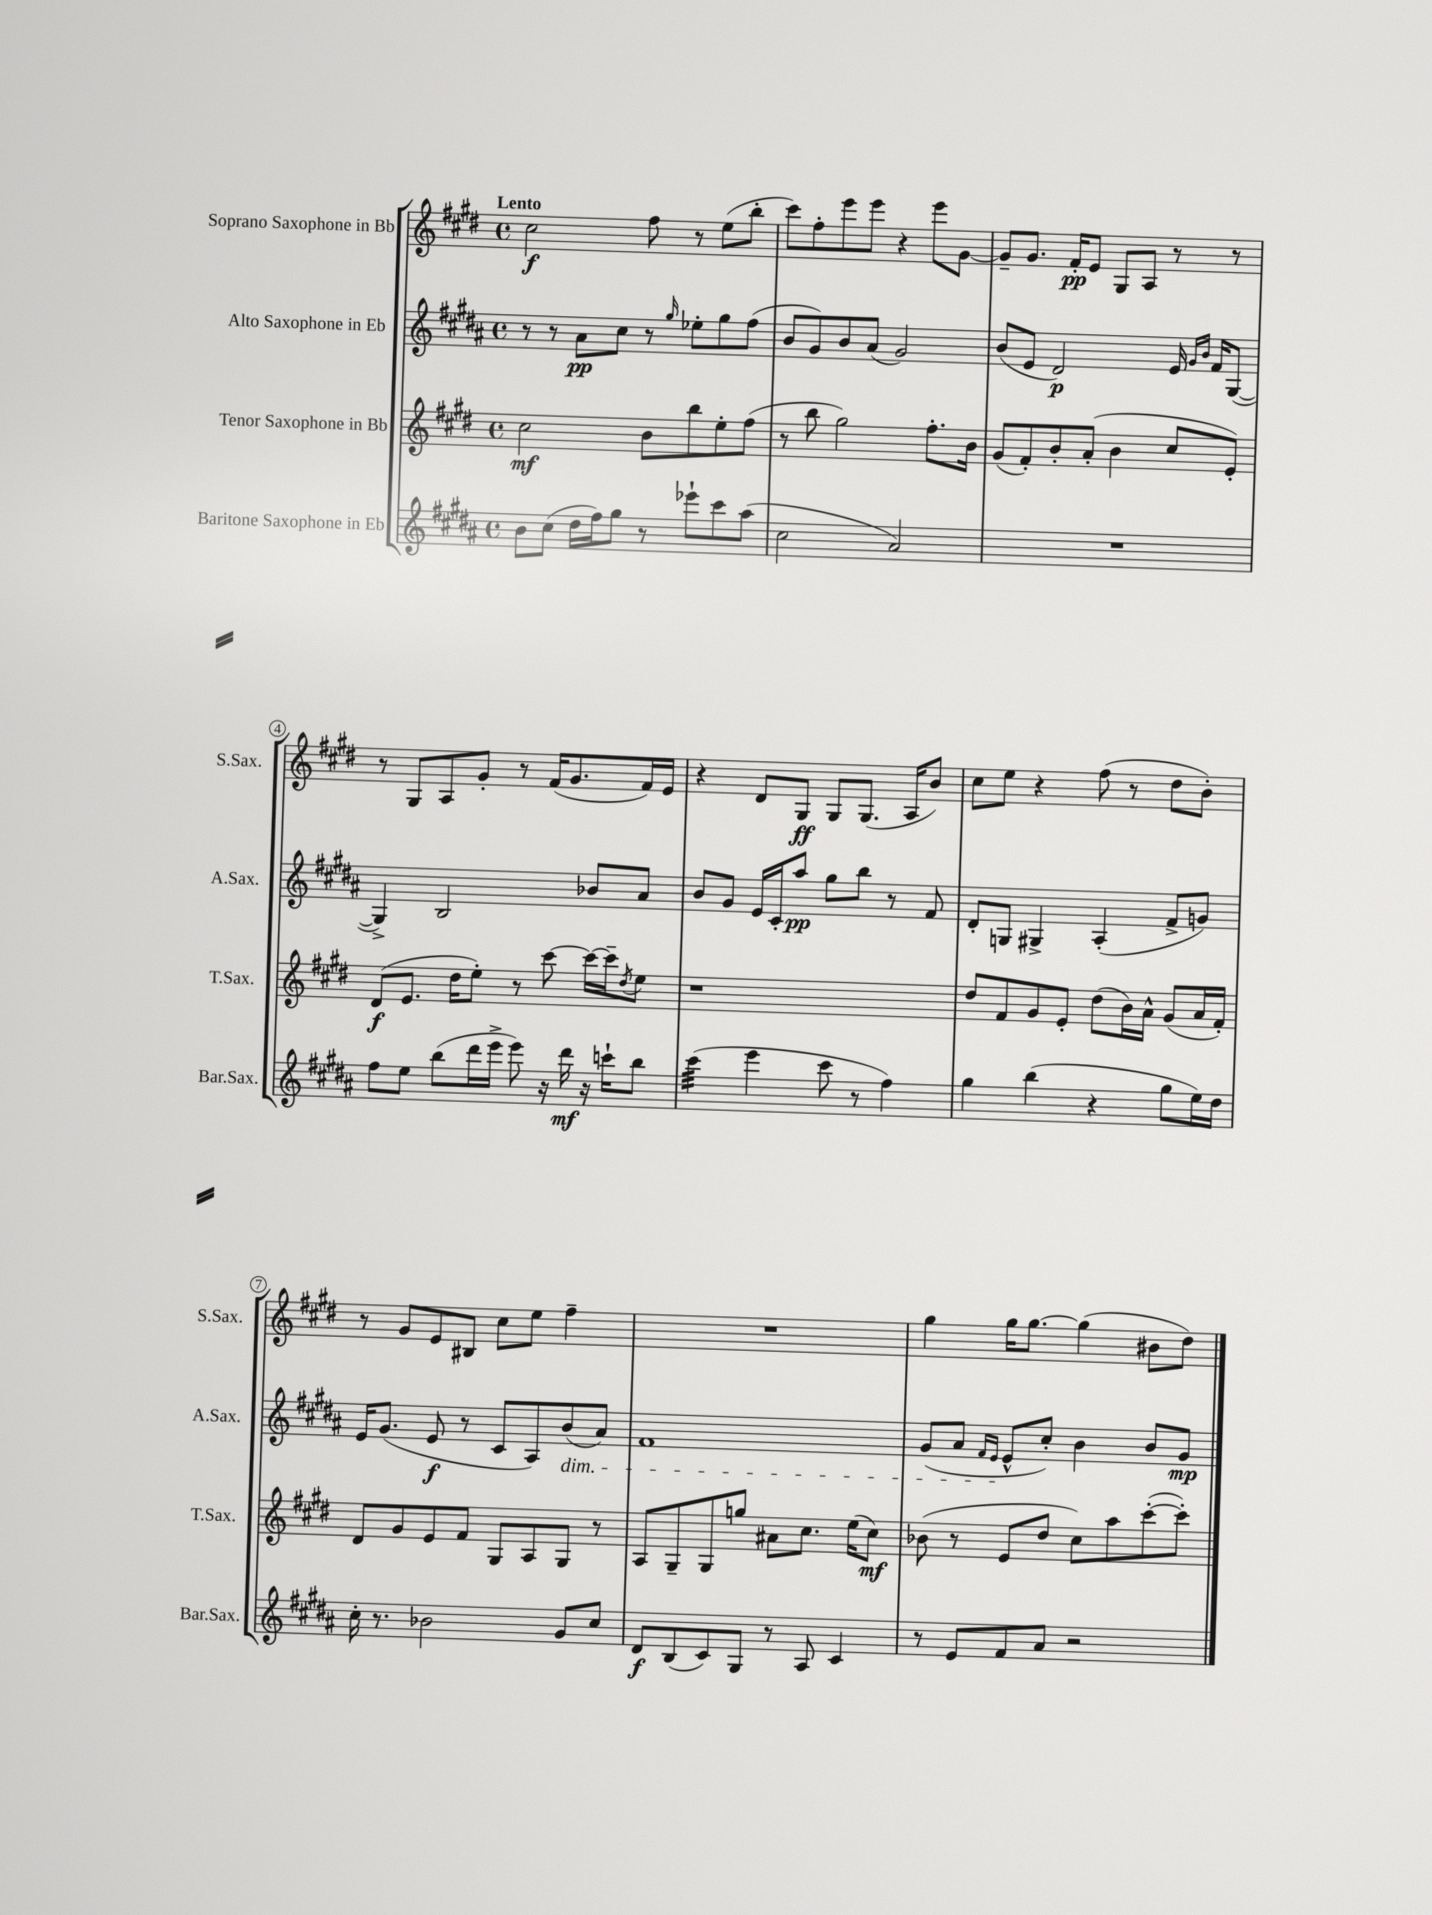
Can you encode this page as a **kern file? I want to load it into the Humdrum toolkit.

**kern	**kern	**kern	**kern
*staff4	*staff3	*staff2	*staff1
*clefG2	*clefG2	*clefG2	*clefG2
*k[f#c#g#d#a#]	*k[f#c#g#d#]	*k[f#c#g#d#a#]	*k[f#c#g#d#]
*M4/4	*M4/4	*M4/4	*M4/4
*met(c)	*met(c)	*met(c)	*met(c)
8b	2cc#	8r	2cc#
(8cc#	.	8r	.
16dd#	.	8a#	.
16ff#)	.	.	.
8gg#	.	8cc#	.
8r	8b	8r	8ff#
.	.	16qqgg#	.
8eee-`	8bb	8ee-'	8r
8ccc#	8ee'	8gg#	(8ee
(8aa#	(8ff#	(8ff#	8bb'
=	=	=	=
2cc#	8r	8b	8ccc#)
.	8bb	8g#)	8ff#'
.	2gg#)	8b	8eee
.	.	(8a#	8eee
2a#)	.	2g#)	4r
.	8.ff#'	.	8eee
.	.	.	[8g#
.	16b	.	.
=	=	=	=
1r	(8g#	(8b	8g#~]
.	8f#')	8e	8.g#
.	8b'	2d#)	.
.	.	.	16f#'
.	(8a'	.	8e
.	4b	.	8G#
.	.	.	8A
.	8cc#	16e	8r
.	.	16qqg#	.
.	.	16qqb	.
.	.	16f#	.
.	8e')	([8G#	8r
=	=	=	=
8ff#	(8d#	4G#^])	8r
8ee	8.e	.	8G#
(8bb	.	2B	8A
.	16dd#	.	.
16ddd#	8ee')	.	8g#'
16eee^	.	.	.
8eee)	8r	.	8r
16r	[8ccc#	.	(16f#
16ddd#	.	.	8.g#
16r	16ccc#_	8b-	.
16ccc`	16ccc#~]	.	.
.	8qdd#	.	.
8bb	8ee	8a#	16f#)
.	.	.	16e
=	=	=	=
(4ccc#	1r	8b	4r
.	.	8g#	.
4eee	.	16e	8d#
.	.	16c#'	.
.	.	8aa#	8G#
8ccc#	.	8gg#	8G#
8r	.	8bb	(8.G#
4ff#)	.	8r	.
.	.	.	16A
.	.	8f#	8b)
=	=	=	=
4gg#	8dd#	8d#'	8cc#
.	8f#	8G	8ee
(4bb	8g#	4G#^	4r
.	8e'	.	.
4r	(8dd#	(4A#'	(8ff#
.	16b)	.	8r
.	16a^^	.	.
8gg#	(8g#	8f#^	8dd#
16ee)	16a	8g)	8b')
16dd#	16f#')	.	.
=	=	=	=
16cc#'	8d#	16e	8r
8.r	.	(8.g#	.
.	8g#	.	8g#
2b-	8e	8e	8e
.	8f#	8r	8B#
.	8G#	8c#	8cc#
.	8A	8A#)	8ee
8g#	8G#	(8b	4ff#~
8cc#	8r	8a#)	.
=	=	=	=
8d#	8A	1f#	1r
(8B	8G#~	.	.
8c#)	8G#	.	.
8G#	8gg	.	.
8r	8a#	.	.
8A#	8.cc#	.	.
4c#	.	.	.
.	(16ee	.	.
.	8cc#)	.	.
=	=	=	=
8r	(8b-	(8g#	4gg#
8e	8r	8a#	.
.	.	16qqf#	.
.	.	16qqe	.
8f#	8e	8e^^	16gg#
.	.	.	[8.gg#
8a#	8dd#	8cc#')	.
2r	8cc#)	4b	(4gg#]
.	8aa	.	.
.	([8ccc#'	8b	8b#
.	8ccc#'])	8g#	8dd#)
==	==	==	==
*-	*-	*-	*-
